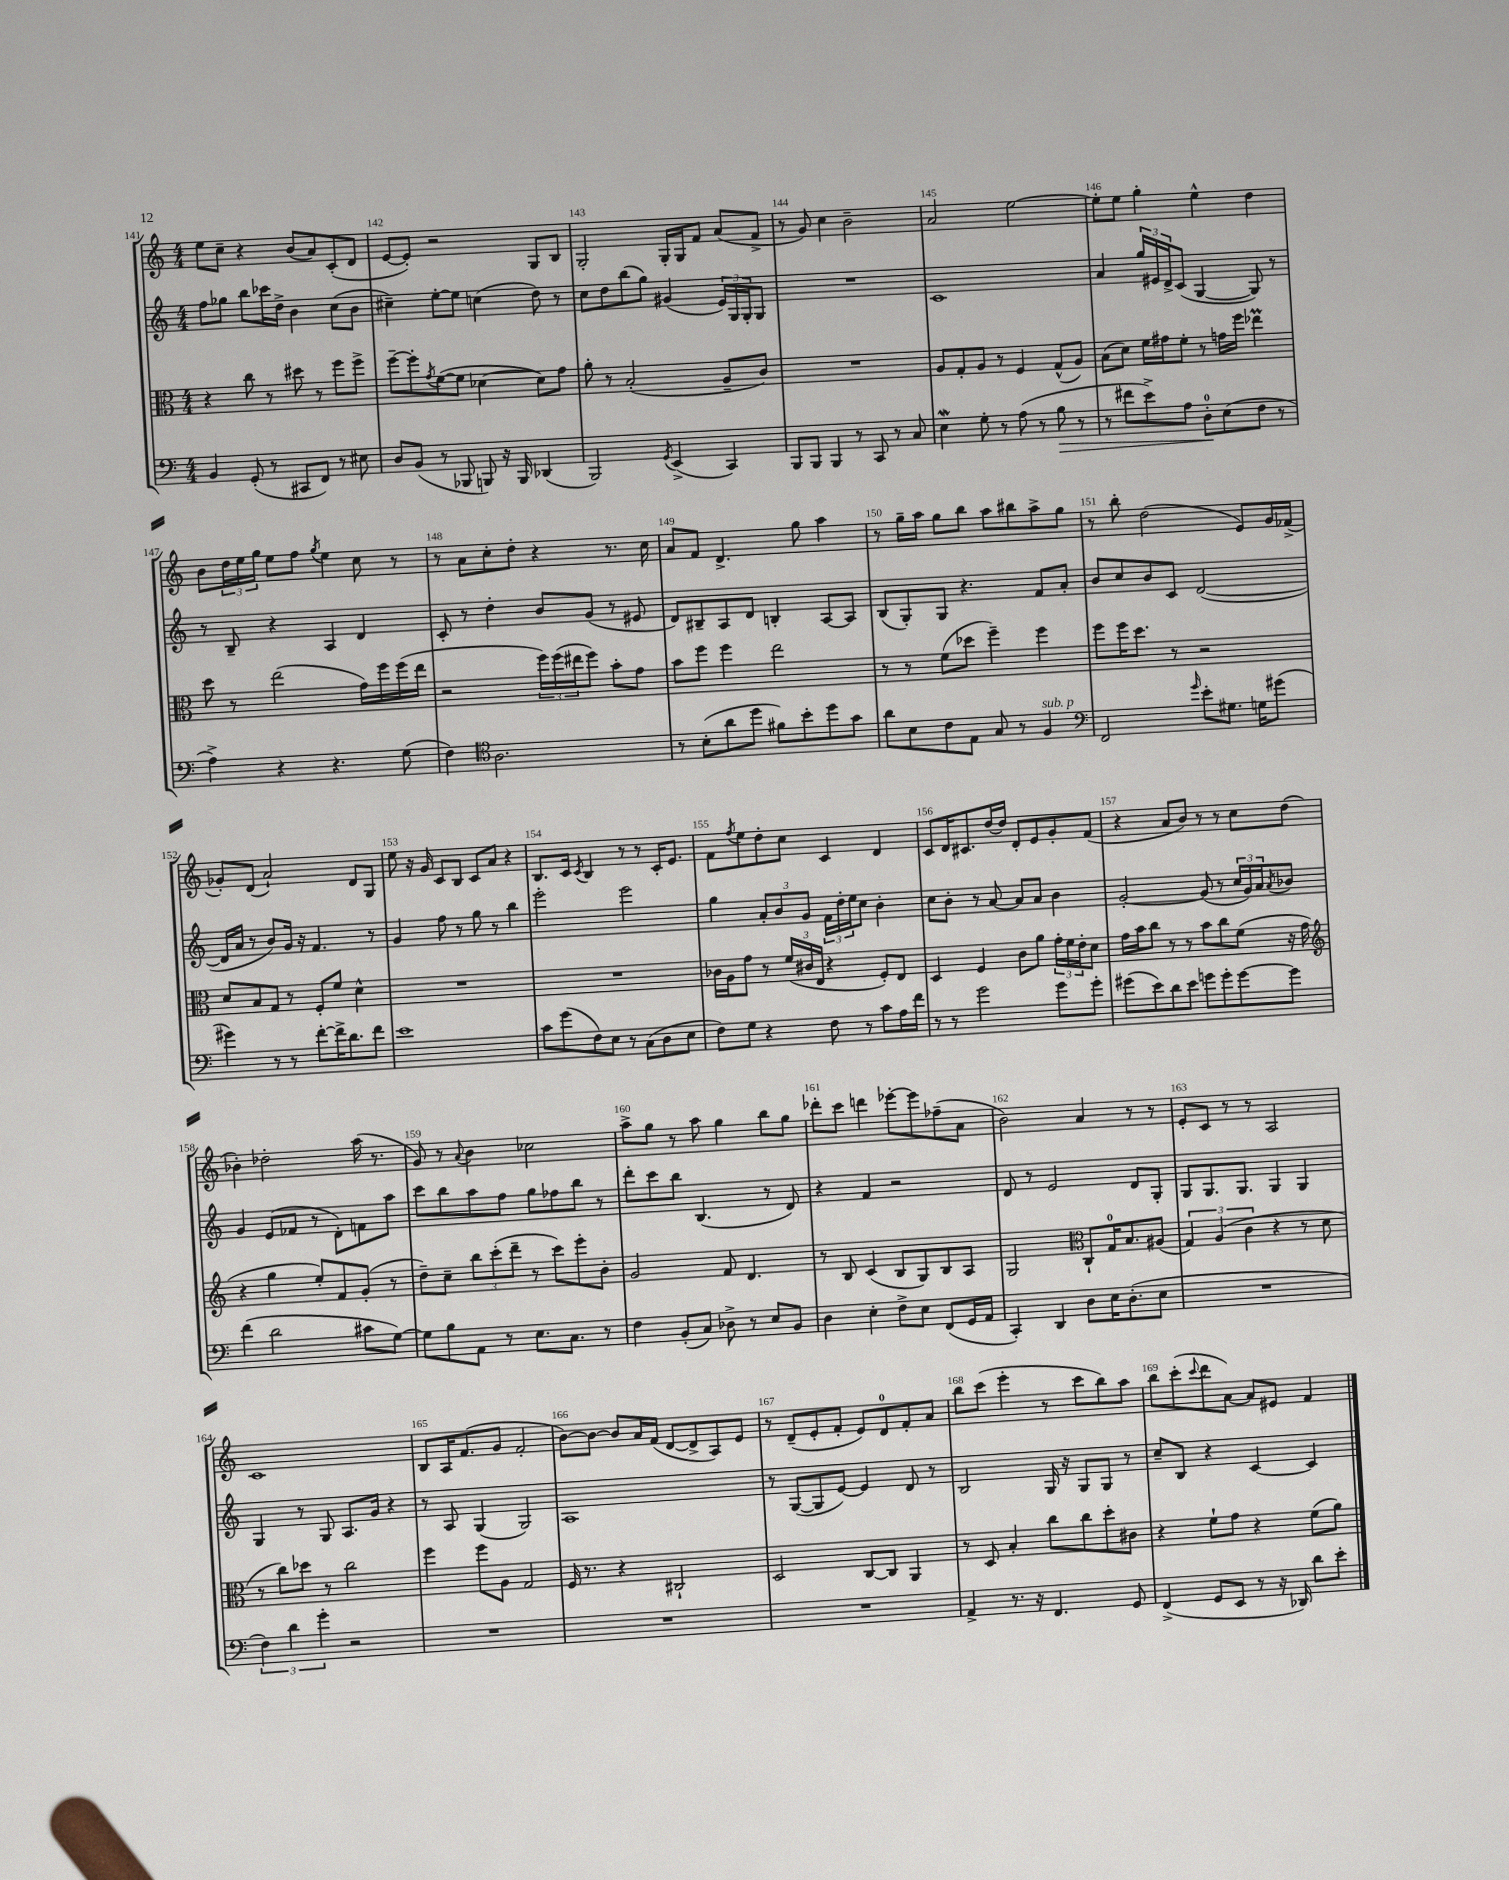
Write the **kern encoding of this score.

**kern	**dynam	**kern	**kern	**kern
*part4	*part4	*part3	*part2	*part1
*staff4	*staff4	*staff3	*staff2	*staff1
*clefF4	*	*clefC3	*clefG2	*clefG2
*k[]	*	*k[]	*k[]	*k[]
*M4/4	*	*M4/4	*M4/4	*M4/4
=141	=141	=141	=141	=141
4BB/	.	4r	8ff\L	8ee\L
.	.	.	8gg-X\J	8cc~\J
(8GG'/	.	8cc\	8bb\L	4r
8r	.	8r	16ccc-X\L	.
.	.	.	16dd^\JJ	.
8CC#X/L	.	8dd#X\	4b\	(8b/L
8FF/J)	.	8r	.	8a/)
8r	.	8ff\L	(8cc\L	(8c'/
8E#X\	.	8ff^\J	8b\J	8d/J
=142	=142	=142	=142	=142
8D/L	.	[8ff~\L	4cc#X~\)	[8e/L
(8BB/J	.	8ff'\]	.	8e'/J])
.	.	8qg/	.	.
8r	.	([8f\	[8ee'\L	2r
8BBB-X/	.	8f\J]	8ee\J]	.
8BBBn/)	.	[4d-X\	(4ccn\	.
16r	.	.	.	.
16BBB/	.	.	.	.
(4DD-X/	.	8d-\L])	8dd\)	8G/L
.	.	8g\J	8r	8B/J
=143	=143	=143	=143	=143
2BBB/)	.	8a'\	8cc\L	2G'/
.	.	8r	8dd\	.
.	.	(2B'/	(8bb\	.
.	.	.	8gg\J)	.
8qGG/	.	.	.	.
(4EE^/	.	.	(4g#X/	16G'/LL
.	.	.	.	16G/J
.	.	.	.	8f/J
4CC/)	.	8A~/L	24e/LL)	(8a/L
.	.	.	24G/	.
.	.	.	24G'/J	.
.	.	8c/J)	8G/J	8f^/J
=144	=144	=144	=144	=144
8BBB/L	.	1r	1r	8r
8BBB/J	.	.	.	8g/)
4BBB/	.	.	.	4cc\
8r	.	.	.	2b~\
8CC/	.	.	.	.
8r	.	.	.	.
8C/	.	.	.	.
=145	=145	=145	=145	=145
4EW\	.	8A/L	1c	2a/
.	.	8G'/	.	.
8G'\	.	8A/J	.	.
8r	.	8r	.	.
(8A\	.	4F/	.	[2ee\
8r	.	.	.	.
!	!LO:HP:b	!	!	!
8B\	>	(8G^^/L	.	.
8r	.	8A/J)	.	.
=146	=146	=146	=146	=146
8r	.	(8B\L	4a/	8ee'\L]
8f#X\L	.	8d\J)	.	8ee\J
8e^\)	.	16f\LL	24gg/LL	4gg'\
.	.	.	24e#X/	.
.	.	16g#X\J	.	.
.	.	.	24d^/J	.
8A\J	.	8f'\J	(8c/J	.
8D'\L	.	8r	[4G/	4ee^^\
(8E\	]	16gn\LL	.	.
.	.	16ff\JJ	.	.
8F\J	.	4ee-XM\	8G/])	4dd\
8r	.	.	8r	.
!!LO:LB:g=z
=147	=147	=147	=147	=147
4A^\)	.	8dd\	8r	8b\L
.	.	8r	8B~/	24dd\L
.	.	.	.	24ee\
.	.	.	.	24gg\JJ
4r	.	(2ee\	4r	8ee\L
.	.	.	.	8ff\J
.	.	.	.	8qgg/
4.r	.	.	4A/	4ee\
.	.	16g\LL)	4d/	8cc\
.	.	16ff\	.	.
(8G\	.	(16ff\	.	8r
.	.	16ee\JJ	.	.
=148	=148	=148	=148	=148
4F\)	.	2r	8c'/	8r
.	.	.	8r	8a\L
*clefC4	*	*	*	*
2.A\	.	.	4dd'\	8cc'\
.	.	.	.	8dd'\J
.	.	24ff\LL)	8b/L	4r
.	.	(24ff\	.	.
.	.	24ee#X\J	.	.
.	.	8ff\J)	(8g/J	.
.	.	8b'\L	8r	8.r
.	.	8g\J	8e#X/	.
.	.	.	.	16cc\
=149	=149	=149	=149	=149
8r	.	8b\L	8d/L)	8a/L
(8B'\L	.	8ff\J	8B#X~/	8f/J
8a\	.	4ff\	8A/	4.d^/
8dd\J	.	.	8d/J	.
8f#X\L)	.	2ee\	4Bn'/	.
8b'\	.	.	.	8gg\
8dd\	.	.	[8A/L	4aa\
8g\J	.	.	8A/J]	.
=150	=150	=150	=150	=150
8a\L	.	8r	(8B/L	8r
8B\	.	8r	8G'/)	16gg~\LL
.	.	.	.	16aa\JJ
8c\	.	(8f\L	8G/J	8gg\L
8E\J	.	8dd-X\J	4.r	8bb\J
8G/	.	4ff~\)	.	8aa\L
8r	.	.	.	8bb#X\
!LO:TX:a:i:t=sub. p	!	!	!	!
4F/	.	4ff\	8f/L	8aa^\
.	.	.	8a'/J	8gg\J
=151	=151	=151	=151	=151
*clefF4	*	*	*	*
2FF/	.	8ff\L	8b/L	8r
.	.	16ff\K	8cc/	8bb'\
.	.	8.dd\J	.	.
.	.	.	8b/	(2dd\
.	.	8r	8c/J	.
16qqg/	.	.	.	.
8e'\L	.	2r	([2d/	.
8.G#X\J	.	.	.	.
.	.	.	.	8e/L)
16Gn\KL	.	.	.	.
(8g#X\J	.	.	.	16g/L
.	.	.	.	(16f-X^/JJ
!!LO:LB:g=z
=152	=152	=152	=152	=152
4g#X\)	.	8d/L	16d/LL]	8g-X'/L)
.	.	.	16a/JJ	.
.	.	8B/	8r	(8d/J
8r	.	8G/J	8b/L)	2a`/)
8r	.	8r	16g/Jk	.
.	.	.	16r	.
[8f'\L	.	8F'/L	4.f/	.
16f^\K]	.	8f/J	.	.
8.d\	.	.	.	.
.	.	4d^^\	.	8d/L
8f\J	.	.	8r	8G/J
=153	=153	=153	=153	=153
1e	.	1r	4g/	8ee\
.	.	.	.	16r
.	.	.	.	16g/
.	.	.	8ff\	8c/L
.	.	.	8r	8B/J
.	.	.	8gg\	8c/L
.	.	.	8r	8a/J
.	.	.	4bb\	4r
=154	=154	=154	=154	=154
8c\L	.	1r	2eee'\	8.B/L
(8g\	.	.	.	.
.	.	.	.	16c/Jk
.	.	.	.	8qc/
8F\)	.	.	.	4B/
8E\J	.	.	.	.
8r	.	.	2eee\	8r
(8C\L	.	.	.	8r
8D\	.	.	.	16c'/KL
.	.	.	.	8.e/J
8E\J	.	.	.	.
=155	=155	=155	=155	=155
8F\L)	.	16c-X\LL	4gg\	8f\L
.	.	16A\J	.	.
.	.	.	.	8qff/
8G\J	.	8g\J	.	8ee\
4r	.	8r	12a'/L	8dd'\
.	.	.	12b/	.
.	.	(24f/LL	.	8cc\J
.	.	24c#X/	12g/J	.
.	.	24E/JJ	.	.
8F\	.	4r	24f\LL	4c/
.	.	.	24dd'\	.
.	.	.	24ee\J	.
8r	.	.	8cc\J	.
8c\L	.	8F'/L)	4b'\	4d/
16A\L	.	8E/J	.	.
16f\JJ	.	.	.	.
=156	=156	=156	=156	=156
8r	.	4D/	8cc\L	8c/L
8r	.	.	8b'\J	16d/K
.	.	.	.	8.c#X/
2g\	.	4F/	8r	.
.	.	.	[8a/	[16dd/L
.	.	.	.	16dd/JJ]
.	.	8c\L	8a/L]	8d'/L
.	.	8a\J	8a/J	8e/
8g\L	.	24g'\LL	4b\	8g'/
.	.	24f\	.	.
.	.	24e'\J	.	.
8g'\J	.	8d\J	.	(8f/J
=157	=157	=157	=157	=157
(8g#X\L	.	16g\LL	[2g'/	4r
.	.	16b\J	.	.
8e\)	.	8cc\J	.	.
8d\	.	8r	.	8a/L
8e\J	.	8r	.	8b/J)
8gn\L	.	8b\L	(8g/]	8r
8g'\	.	8cc\	8r	8r
[8g\	.	(8f\J	24cc/LL	8cc\L
.	.	.	24g/)	.
.	.	.	24a/J	.
.	.	.	8qa/	.
8g\J]	.	16r	8b-X/J	(8dd\J
.	.	16g\	.	.
!!LO:LB:g=z
=158	=158	=158	=158	=158
*	*	*clefG2	*	*
(4f\	.	4r	4g/	4b-X'\)
2d\	.	4gg\	(8e/L	2dd-X'\
.	.	.	8f-X/J	.
.	.	8ee'/L)	8r	.
.	.	8f/	8d'\L)	.
8c#X\L	.	(8g'/J	8fn\	(16aa\
.	.	.	.	8.r
[8G\J)	.	8r	8aa\J	.
=159	=159	=159	=159	=159
8G\L]	.	8dd~\L)	8ccc\L	8g/)
8B\	.	8cc~\J	8bb\	8r
.	.	.	.	8qqa/
8AA\J	.	12bb\L	8aa\	4b\
.	.	(12ccc'\	.	.
8r	.	.	8ff\J	.
.	.	12ddd~\J	.	.
8.E\L	.	8r	8gg\L	2cc-X\
.	.	8ccc\L)	8ff-X\	.
8.C\J	.	.	.	.
.	.	8eee'\	8bb\J	.
8r	.	8b'\J	8r	.
=160	=160	=160	=160	=160
4F\	.	2g/	8ddd'\L	8aa^\L
.	.	.	8ccc\	8gg\J
(8BB'/L	.	.	8bb\J	8r
8C/J)	.	.	(4.B/	8aa\
8D-X^\	.	8f/	.	4gg\
8r	.	4.d/	.	.
8E/L	.	.	8r	8bb\L
8BB/J	.	.	8d/)	8gg\J
=161	=161	=161	=161	=161
4D\	.	8r	4r	8ddd-X'\L
.	.	8B/	.	8ccc\J
4E'\	.	(4c/	4f/	4dddn\
8F^\L	.	8B/L	2r	[8eee-X'\L
8E\J	.	8G/)	.	8eee-\]
(8FF/L	.	8B/	.	(8ff-X~\
16GG/L	.	8A/J	.	8a\J
16AA/JJ	.	.	.	.
=162	=162	=162	=162	=162
4CC'/)	.	2G/	8d/	2b\)
.	.	.	8r	.
4DD/	.	.	2e/	.
*	*	*clefC3	*	*
8D\L	.	8C`/L	.	4a/
16E\K	.	16G/K	.	.
(8.D'\	.	8.B/	.	.
.	.	.	8d/L	8r
8E\J	.	(8A#X/J	8G'/J	8r
=163	=163	=163	=163	=163
1r	.	6G/)	8G/L	8e'/L
.	.	.	8.G/	8c/J
.	.	(6A/	.	.
.	.	.	.	8r
.	.	.	8.G/J	.
.	.	6c\	.	.
.	.	.	.	8r
.	.	4r	4G/	2A/
.	.	8r	4G/	.
.	.	8d\	.	.
!!LO:LB:g=z
=164	=164	=164	=164	=164
6F\)	.	8r	4G/	1c
.	.	8cc\L)	.	.
6d\	.	.	.	.
.	.	8dd-X\J	8r	.
6g'\	.	.	.	.
.	.	8r	8G/	.
2r	.	2cc\	8.A/L	.
.	.	.	16g/Jk	.
.	.	.	4r	.
=165	=165	=165	=165	=165
1r	.	4ff\	8r	8B/L
.	.	.	8A/	16A/K
.	.	.	.	(8.f/
.	.	8ff\L	(4G/	.
.	.	8A\J	.	8g/J
.	.	2G/	2G/)	2f'/
=166	=166	=166	=166	=166
1r	.	16F/	1A	[8b\L)
.	.	8.r	.	.
.	.	.	.	8b\J_
.	.	4r	.	8b/L]
.	.	.	.	16a/L
.	.	.	.	(16f/JJ
.	.	2C#X`/	.	[8d/L
.	.	.	.	8d^/]
.	.	.	.	8A/)
.	.	.	.	8e/J
=167	=167	=167	=167	=167
1r	.	2D/	8r	8r
.	.	.	([8G/L	(8d~/L
.	.	.	8G/]	8e'/
.	.	.	[8e/J)	8f'/J
.	.	[8C/L	4e/]	8e/L)
.	.	8C/J]	.	8d/
.	.	4AA/	8d/	8f'/
.	.	.	8r	8a/J
=168	=168	=168	=168	=168
4AA^/	.	8r	2B/	8bb\L
.	.	8D/	.	(8ccc\J
8.r	.	4B'/	.	4eee'\
16r	.	.	.	.
4.FF/	.	8cc\L	16G/	8r
.	.	.	16r	.
.	.	8cc\	8G/L	8ccc\L
.	.	8dd'\	8G/J	8bb\)
8GG/	.	8c#X\J	8r	8aa\J
=169	=169	=169	=169	=169
(4FF^/	.	4r	8cc~/L	8bb\L
.	.	.	8B/J	(8ccc'\
.	.	.	.	8qqccc/
8GG/L	.	8f`\L	4r	8ddd\
8EE/J	.	8g\J	.	[8a\J)
8r	.	4r	[4c/	8a/L]
16r	.	.	.	8e#X/J
16DD-X/)	.	.	.	.
8d\L	.	(8f\L	4c/]	4f/
8e'\J	.	8a\J)	.	.
==	==	==	==	==
*-	*-	*-	*-	*-
